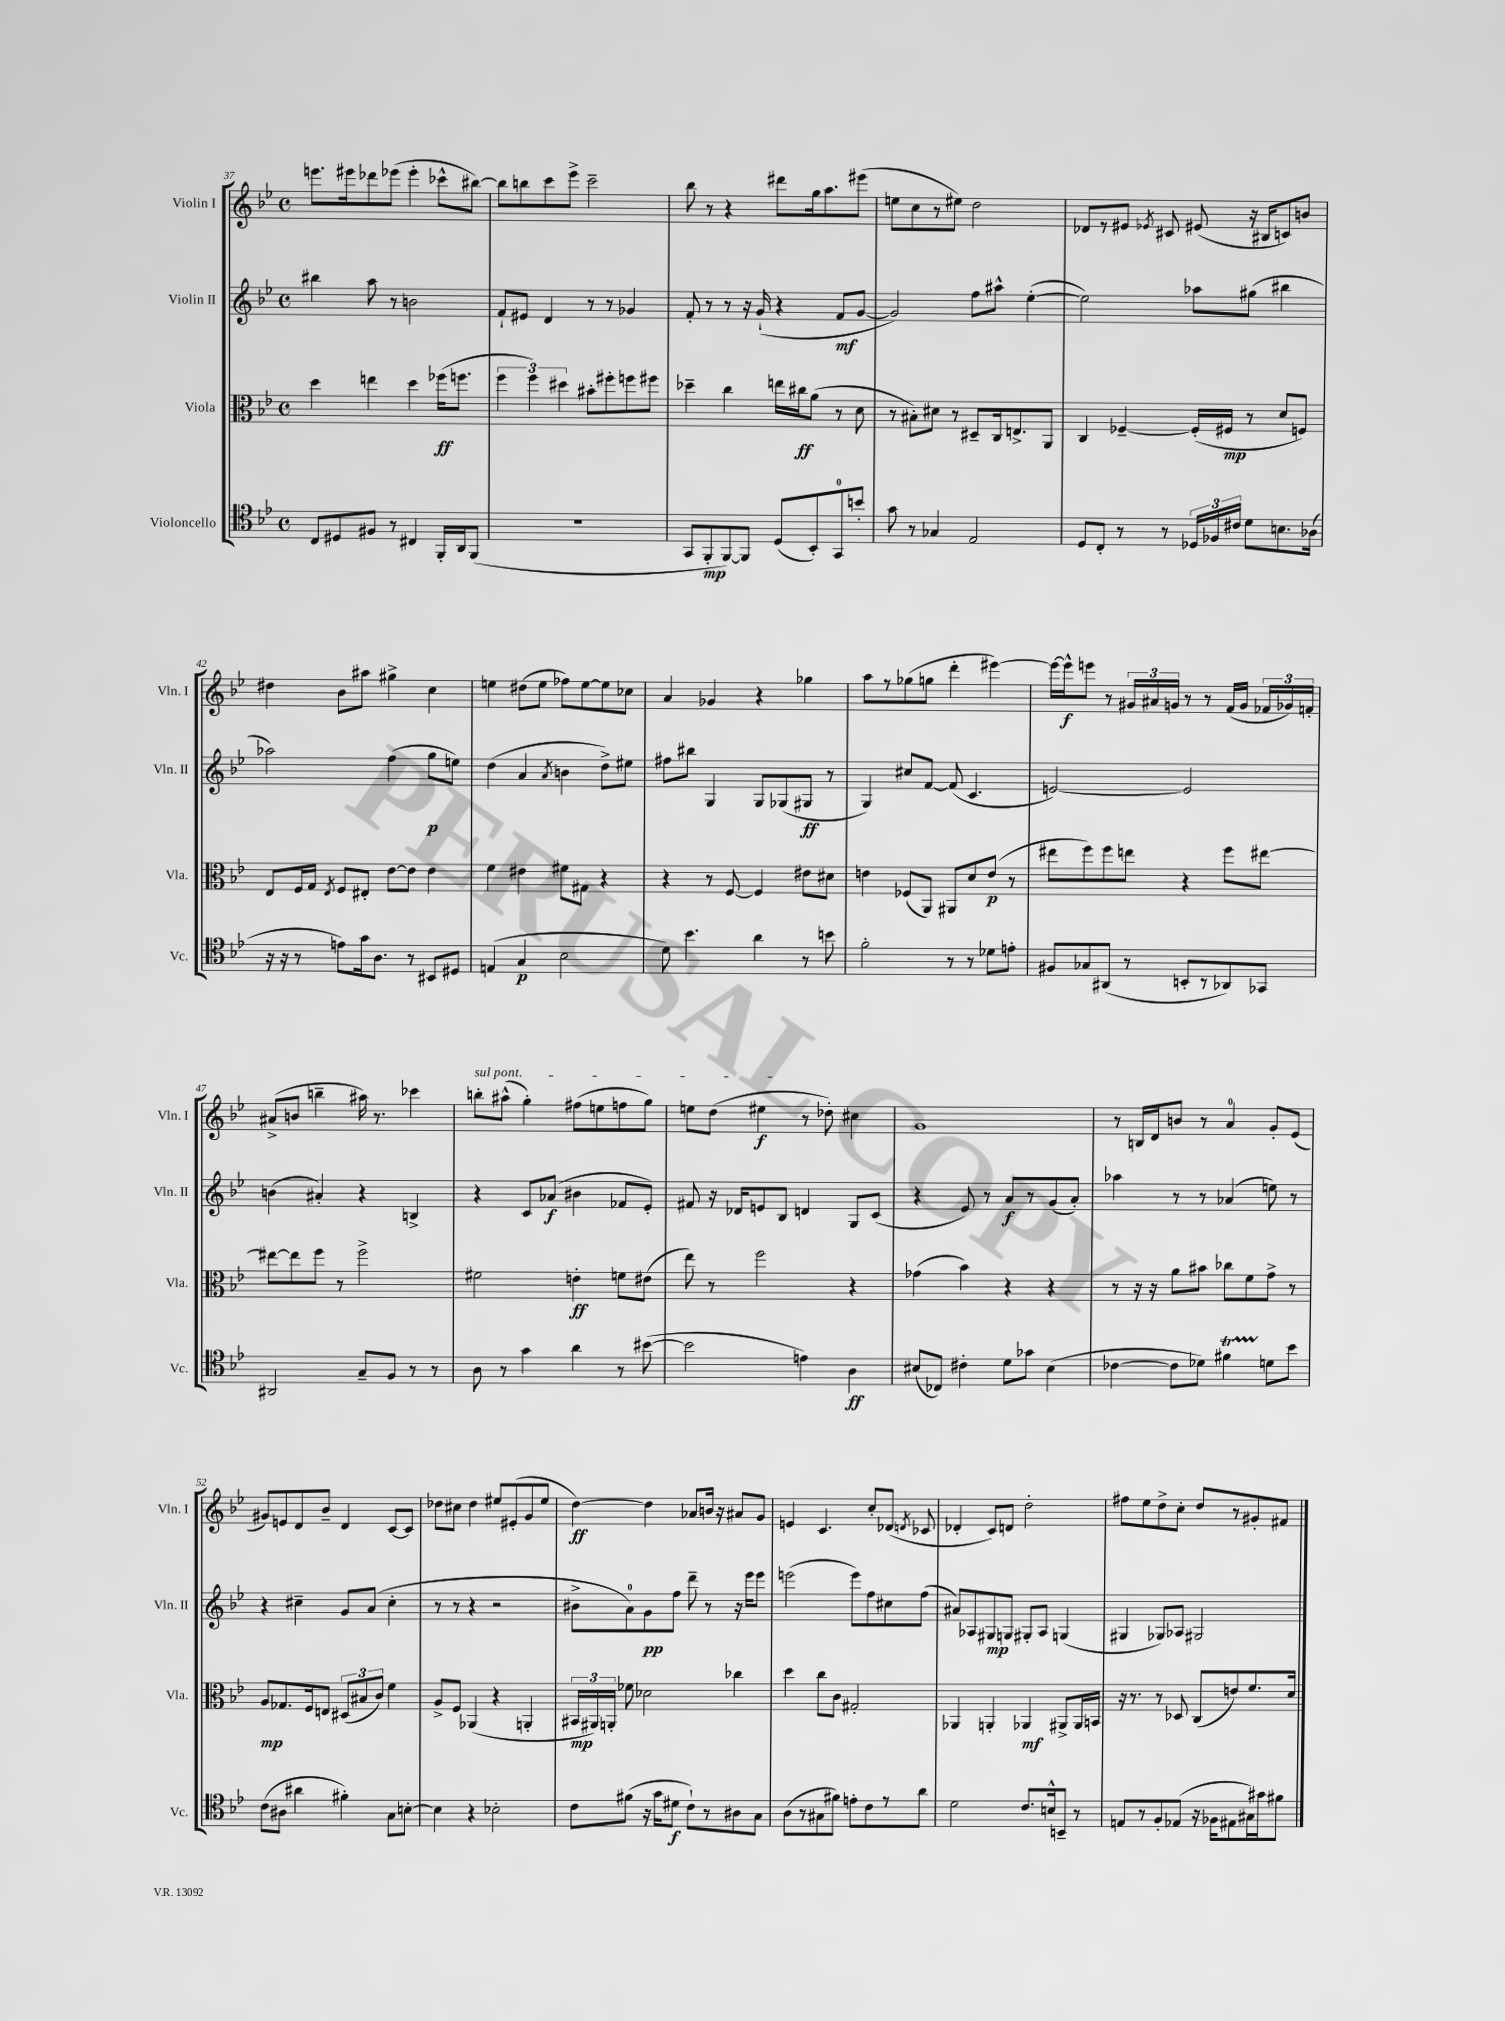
<<
\new StaffGroup <<
\new Staff = "s0" \with { instrumentName = "Violin I" shortInstrumentName = "Vln. I" } {
    \clef treble \key bes \major \defaultTimeSignature \time 4/4
    \autoBeamOff e'''8.[ eis'''16 des'''8 ees'''8]( ees'''4-. ces'''8[-^ bis''8]~) |
    bis''8[ b''8 c'''8 ees'''8]-> c'''2-- |
    bes''8 r8 r4 dis'''8[ g''16 a''8. eis'''8]( |
    e''8[ c''8 r8 eis''8]) d''2 |
    des'8[ r8 eis'8] \acciaccatura { ees'8 } cis'8 eis'8( r16 bis16[ c'8) b'8] |
    dis''4 bes'8[ ais''8] gis''4-> c''4 |
    e''4 dis''8[( e''8] fes''8[) e''8~ e''8 ces''8] |
    a'4 ges'4 r4 ges''4 |
    a''8[ r8 ges''8( g''8] d'''4-. eis'''4~) |
    eis'''16[~ eis'''16-^\f e'''8] r8 \tuplet 3/2 { gis'16[ ais'16 g'16] } r8 r8 f'16[( g'16] \tuplet 3/2 { fes'16[ ges'16) f'16]-. } |
    ais'8[->( b'8] b''4-- ais''16) r8. ces'''4 |
    \once \override TextSpanner.bound-details.left.text = \markup { \italic "sul pont." } b''8[-.\startTextSpan ais''8]-^( g''4-.) fis''8[( e''8 f''8 g''8]) |
    e''8[ d''8]( eis''4\f\stopTextSpan r8 des''8-.) cis''4 |
    g'1 |
    r8 b16[ d'16 b'8] r8 a'4-0 g'8[-. ees'8]( |
    gis'8[) e'8 d'8 bes'8]-- d'4 c'8[~ c'8] |
    des''8[ cis''8] des''4 eis''8[ eis'8-.( g'8 eis''8] |
    d''4~\ff) d''4 aes'8[ b'16] r16 ais'8[ g'8] |
    e'4 c'4. c''8[-. des'8]( \acciaccatura { d'8 } ces'8 |
    des'4-. c'8[) d'8] d''2-. |
    fis''8[ ees''8 d''8-> c''8]-. d''8[ r8 gis'8-. fis'8] \bar "|." |
}
\new Staff = "s1" \with { instrumentName = "Violin II" shortInstrumentName = "Vln. II" } {
    \clef treble \key bes \major \defaultTimeSignature \time 4/4
    \autoBeamOff bis''4 a''8 r8 b'2 |
    f'8[-! eis'8] d'4 r8 r8 ges'4 |
    f'8-. r8 r8 r16 g'16-!( r4 f'8[\mf g'8]~ |
    g'2) f''8[ ais''8]-^ ees''4~-.( |
    ees''2) aes''8[ gis''8]( bis''4 |
    aes''2) f''4( g''8[\p e''8]) |
    d''4( a'4 \acciaccatura { a'8 } b'4 d''8[->) eis''8] |
    fis''8[ bis''8] g4 g8[ ges8( gis8]\ff r8 |
    g4) cis''8[ f'8]~ f'8( c'4. |
    e'2~) e'2 |
    b'4( ais'4-.) r4 b4-> |
    r4 c'8[ aes'8]\f( bis'4 fes'8[ ees'8]-.) |
    fis'8 r16 des'16[ e'8 bes8] d'4 g8[ c'8]( |
    r4 ees'8) r8 a'8[\f r8 g'8( a'8]-.) |
    aes''4 r8 r8 aes'4( e''8) r8 |
    r4 cis''4-- g'8[ a'8]( cis''4-. |
    r8 r8 r4 r2 |
    bis'8[-> a'8-0) g'8\pp f''8] d'''8-- r8 r16 ees'''16[ ees'''8] |
    e'''2( e'''8[) f''8 cis''8 f''8]( |
    ais'8[) aes8 gis8\mp g8] gis8[-. aes8] g4( |
    gis4 ges8[) aes8] gis2 \bar "|." |
}
\new Staff = "s2" \with { instrumentName = "Viola" shortInstrumentName = "Vla." } {
    \clef alto \key bes \major \defaultTimeSignature \time 4/4
    \autoBeamOff d''4 e''4 d''4 fes''16[\ff( f''8.] |
    \tuplet 3/2 { f''4 f''4) dis''4 } bis'8[-. fis''8-. f''8 fis''8] |
    des''4-- c''4 e''16[ cis''16\ff a'8]( r8 d'8 |
    r8 bis8[-.) dis'8] r8 dis8[-- c16 e8.-> a,8] |
    c4 fes4~-- fes16[-.( fis16]\mp r8 d'8[ f8]) |
    ees8[ f16 g16] \acciaccatura { ees8 } f8[ eis8]-. ees'8[~ ees'8] ees'4 |
    f'4 eis'4 fis'8[ gis8] r4 |
    r4 r8 f8~ f4 eis'8[ dis'8] |
    e'4 fes8[( a,8]) ais,8[ d'8 e'8]\p( r8 |
    eis''8[ f''8) f''8 e''8] r4 f''8[ eis''8]~ |
    eis''8[~ eis''8 f''8] r8 f''2-> |
    fis'2 e'4-.\ff f'8[ eis'8]( |
    ees''8) r8 f''2 r4 |
    ges'4( bes'4) r4 r4 |
    r8 r16 r16 a'8[ bis'8] ces''8[ f'8 g'8]-> r8 |
    a8[\mp ges8. f16 e8] \tuplet 3/2 { dis8[( bis8 c'8]) } f'4 |
    a8[-> f8] aes,4( r4 a,4-. |
    \tuplet 3/2 { bis,16[\mp ais,16) a,16]-. } fes'8 des'2 ces''4 |
    d''4 c''8[ c'8] gis2-. |
    aes,4 a,4-. aes,4\mf ais,8[-> ais,16 b,16] |
    r16 r8. r8 des8 c8[( e'8) f'8. d'16] \bar "|." |
}
\new Staff = "s3" \with { instrumentName = "Violoncello" shortInstrumentName = "Vc." } {
    \clef tenor \key bes \major \defaultTimeSignature \time 4/4
    \autoBeamOff c8[ dis8 fis8] r8 cis4 f,16[-. a,16 f,8]( |
    R1 |
    g,8[ f,8-.\mp f,8~) f,8] d8[( bes,8-.) g,8-0 b'8]-. |
    g'8 r8 ges4 ees2 |
    d8[ c8]-. r8 r8 \tuplet 3/2 { des16[ fes16 cis'16] } d'8[ b8. aes16]( |
    r16 r16 r8 e'8[) g'16 a8.] r8 bis,8[ dis8] |
    e4( g4\p bes2 |
    d'8) bes'4. a'4 r8 b'8 |
    f'2-. r8 r8 des'8[ e'8]-. |
    fis8[ ges8 ais,8]( r8 b,8[-. r8 aes,8) ges,8] |
    ais,2 g8[-- f8] r8 r8 |
    a8 r8 g'4 a'4 r8 bis'8~( |
    bis'2 e'4) a4\ff |
    bis8[( ces8]) cis'4-. d'8[ ges'8] bis4( |
    ces'4~ ces'8[ des'8]) fis'4\startTrillSpan d'8[\stopTrillSpan bes'8] |
    c'8[( ais8] ais'4 fis'4-.) g8[ b8]~-. |
    b4 r4 bes2-. |
    c'8[ fis'8]( r16 g'16[ dis'8]\f c'8[-!) r8 ais8 g8] |
    a8[( r8 gis8 fis'8]) e'8[-. c'8 r8 a'8] |
    d'2 c'8.[ b16-^ b,8]-- r8 |
    e8[ r8 f8-. ees8]( r16 fes16[ eis8 gis16) gis'16 fis'8] \bar "|." |
}
>>
>>
\layout { \context { \Score currentBarNumber = #37 } }
